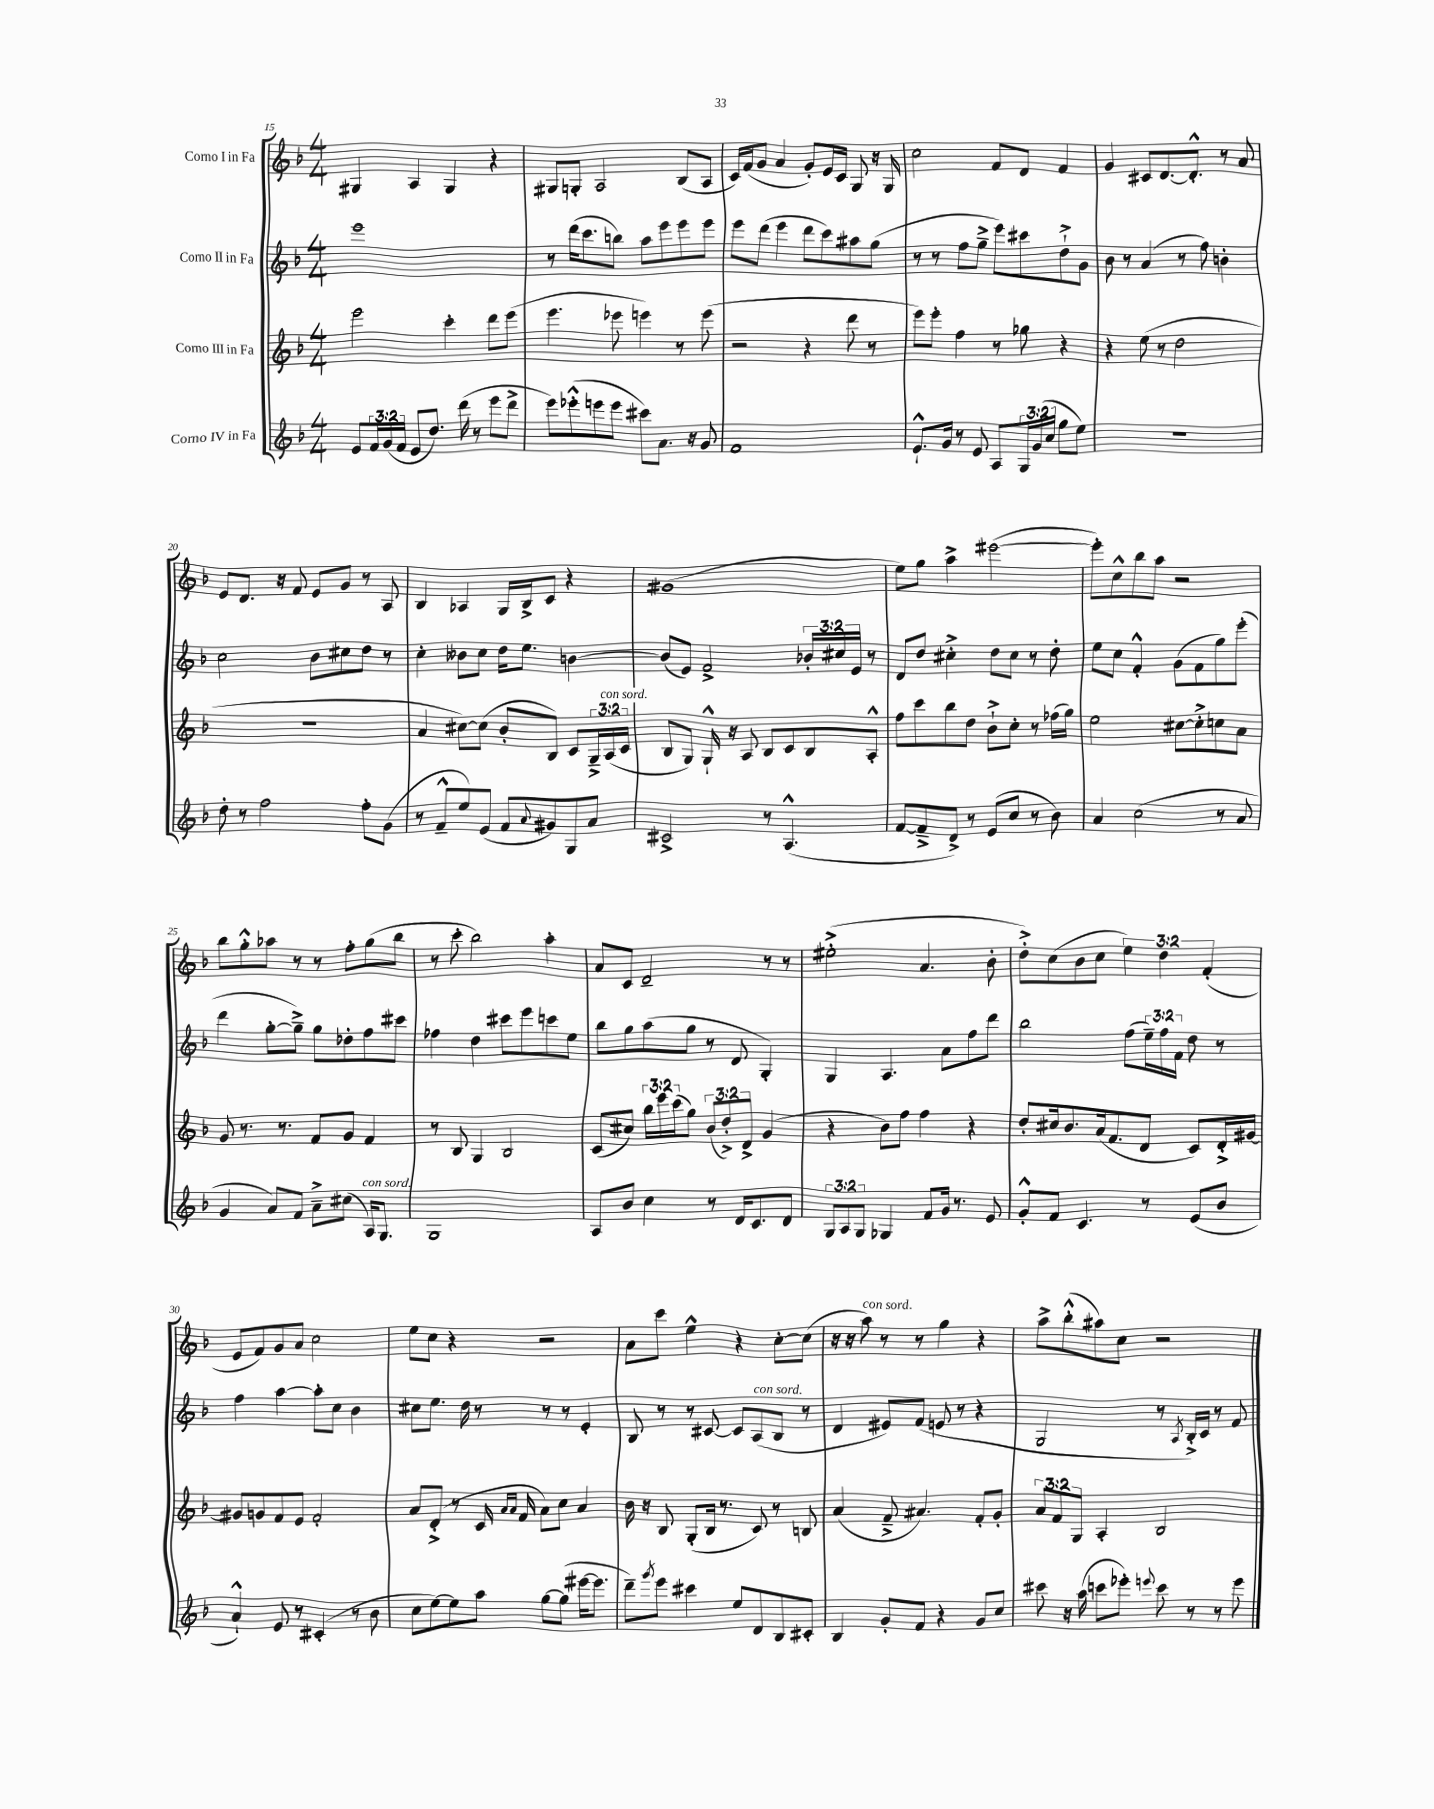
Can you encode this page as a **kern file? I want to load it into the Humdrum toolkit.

**kern	**kern	**kern	**kern
*staff4	*staff3	*staff2	*staff1
*clefG2	*clefG2	*clefG2	*clefG2
*k[b-]	*k[b-]	*k[b-]	*k[b-]
*M4/4	*M4/4	*M4/4	*M4/4
8e/L	2eee\	1eee	4G#/
24f/L	.	.	.
(24g/	.	.	.
24f/JJ	.	.	.
8e/L	.	.	4A/
8.dd/J)	.	.	.
.	4ccc'\	.	4G#/
(16ddd\	.	.	.
8r	.	.	.
8eee\L	8ddd\L	.	4r
8ddd^\J	(8eee\J	.	.
=	=	=	=
8eee\L)	4.eee\	8r	8G#/L
(8eee-'^^\	.	(16ddd\LK	8G'/J
.	.	8.ccc\	.
8eee\	.	.	2A/
8eee\J	8eee-\	8bb\J)	.
8ccc#\L)	4eee\)	8aa\L	.
8.a\J	.	8eee\	.
.	8r	8eee\	(8B-/L
16r	.	.	.
8g/	(8eee\	8eee\J	8A/J
=	=	=	=
1f	2r	8eee\L	16c/LL)
.	.	.	(16f/J
.	.	(8ddd\J	8g/J
.	.	4eee\	4a/
.	4r	8ddd\L	8g'/L)
.	.	8ccc\)	16e/L
.	.	.	16c/JJ
.	8ddd\	8aa#\	8G/
.	8r	(8gg\J	16r
.	.	.	16G/
=	=	=	=
8.e`^^/L	8eee\L)	8r	2cc\
.	8eee'\J	8r	.
16g/Jk	.	.	.
8r	4ff\	8ff\L	.
8e/	.	8gg~^\J	.
8A/L	8r	8eee\L)	8f/L
24G/L	8gg-\	8ccc#\	8d/J
(24g/	.	.	.
24cc/JJ	.	.	.
8gg\L	4r	8dd`^\	4f/
8ee\J)	.	8g\J	.
=	=	=	=
1r	4r	8b-\	4g/
.	.	8r	.
.	(8ee\	(4a/	8c#/L
.	8r	.	[8.d/
.	2dd\	8r	.
.	.	.	8.d'^^/]J
.	.	8ff\)	.
.	.	4b'\	8r
.	.	.	8a/
=	=	=	=
8dd'\	1r	2cc\	8e/L
8r	.	.	8.d/J
2ff\	.	.	.
.	.	.	16r
.	.	.	8f/
.	.	8b-\L	8e/L
.	.	8cc#\	8g/J
8ff'\L	.	8dd\J	8r
(8g\J	.	8r	8A/
=	=	=	=
8r	4a/	4cc'\	4B-/
8f~^^/L	.	.	.
8ee/)	[8cc#\L)	8b--\L	4A-/
(8e/J	(8cc#\]J	8cc\J	.
8f/L	8b-'/L	16dd\LK	16G/LL
.	.	8.ee\J	16B-^/J
8qqa/	.	.	.
8g#/)	8B-/J)	.	8c/J
8G/	8c/L	[4b\	4r
8a/J	24G~^/L	.	.
.	(24A/	.	.
.	24c/JJ	.	.
=	=	=	=
2c#^/	8B-/L	(8b/]L	(1g#
.	8G/J)	8e/J)	.
.	16G`^^/	2f^/	.
.	16r	.	.
.	8A/	.	.
8r	8B-/L	.	.
(4.A^^/	8c/	.	.
.	8B-/	24b-'/LL	.
.	.	24cc#/	.
.	.	24e/JJ	.
.	8A'^^/J	8r	.
=	=	=	=
[8f/L	8ff\L	8d/L	8ee\L)
8f~^/]	8ccc\	8dd/J	8gg\J
8d^/J)	8bb-\	4cc#'^\	4aa^\
8r	8dd\J	.	.
(8e/L	8b-`^\L	8dd\L	([2eee#\
8cc/J	8cc'\J	8cc#\J	.
8r	8r	8r	.
8b-\)	(16ff-\LL	8dd'\	.
.	16gg\JJ)	.	.
=	=	=	=
4a/	2ee\	8ee\L	8eee#'\]L)
.	.	8cc\J	8cc^^\
(2cc\	.	4f'^^/	8bb-\
.	.	.	8aa\J
.	[8cc#\L	(8g\L	2r
.	8cc#'^\]	8f\	.
8r	8cc\	8gg\)	.
8a/	8a\J	(8eee'\J	.
=	=	=	=
4g/	8g/	4ddd\	8bb-\L
.	8.r	.	8gg'^^\
8a/L)	.	[8gg'\L	8aa-\J
.	8.r	.	.
8f/J	.	8gg~^\]J)	8r
8a~^\L	8f/L	8gg\L	8r
(8cc#\J	8g/J	8dd-'\	8ff'\L
16A/LK)	4f/	8ff\	(8gg\
8.G/J	.	.	.
.	.	8ccc#\J	8bb-\J
=	=	=	=
1G	8r	4ff-\	8r
.	8B-/	.	8ccc'\
.	4G/	4dd\	2bb-\)
.	2B-/	8ccc#\L	.
.	.	8eee\	.
.	.	8ccc\	4aa'\
.	.	8ee\J	.
=	=	=	=
8A/L	(8c/L	8bb-\L	8a/L
8b-/J	8cc#/J)	8gg\	8c/J
4cc\	24bb-\LL	(8aa\	2d~/
.	24eee\	.	.
.	(24ccc\J	.	.
.	8gg\J)	8gg\J	.
8r	(12b-/L	8r	.
.	12dd'^/)	.	.
16d/LK	.	8d/	.
.	12d^/J	.	.
8.c/	.	.	.
.	(4g/	4G'/)	8r
8d/J	.	.	8r
=	=	=	=
12G/L	4r	4G/	(2ee#'^\
12A/	.	.	.
12G/J	.	.	.
4G-/	8b-\L)	4.A/	.
.	8ff\J	.	.
8f/L	4ff\	.	4.a/
16g/Jk	.	8a\L	.
8.r	.	.	.
.	4r	8ff\	.
8e/	.	8ddd\J	8b-'\
=	=	=	=
8g'^^/L	8dd'/L	2bb-\	8dd'^\L)
8f/J	16cc#/k	.	(8cc\
.	8.b-/	.	.
4.c/	.	.	8b-\
.	(16a/k	.	8cc\J
.	8.f/	.	.
.	.	(8ff\L	6ee\)
8r	8d/J	24ee~\L)	.
.	.	24ff\	6dd\
.	.	24f\JJ	.
(8e/L	8c/L)	8dd\	.
.	.	.	(6f'/
8b-/J	16d'^/L	8r	.
.	[16g#/JJ	.	.
=	=	=	=
4a`^^/)	8g#/]L	4ff\	8e/L
.	8g/	.	8f/)
8e/	8f/	[4aa\	8g/
8r	8e/J	.	8a/J
(4c#'/	2f'/	8aa'\]L	2cc\
.	.	8cc\J	.
8r	.	4b-\	.
8b-\	.	.	.
=	=	=	=
8cc\L	8a/L	8cc#\L	8ee\L
[8ee\)	(8d'^/J	8.ee\J	8cc\J
8ee\]	8r	.	4r
.	.	16dd\	.
8aa\J	16c/	8r	.
.	16qqa/LL	.	.
.	16qqa/JJ	.	.
.	16f/	.	.
[8gg\L	8a\L)	8r	2r
(8gg\]J	8cc\J	8r	.
[16eee#\LK	4a/	4e'/	.
8.eee#\]J	.	.	.
=	=	=	=
8ddd~\L)	16b-\	8B-/	8a\L
.	16r	.	.
8qggg/	.	.	.
8eee\J	8B-/	8r	8ccc\J
4ccc#\	(8G'/L	8r	4ee^^\
.	16B-/Jk	[8c#/	.
.	8.r	.	.
8ee/L	.	8c#/]L	4r
8d/	8c/)	(8A/	.
8B-/	8r	8B-/J	[8cc'\L
8c#'/J	8B/	8r	(8cc\]J
=	=	=	=
4B-/	(4a/	4d/	16r
.	.	.	16r
.	.	.	8aa\)
8g'/L	8f~^/	8e#/L)	8r
8f/J	4.a#/)	(8f/J	8r
4r	.	8e/	4gg\
.	.	8r	.
8g/L	8f'/L	4r	4r
8cc/J	8g'/J	.	.
=	=	=	=
8ccc#\	12a/L	2G/	8aa^\L
.	12f/	.	.
16r	.	.	(8bb-'^^\
.	12G/J	.	.
(16aa\	.	.	.
8ccc\L	4A'/	.	8aa#\)
8eee-'\J)	.	.	8cc\J
8qqeee/	.	.	.
8ccc\	2B-/	8r	2r
.	.	8qA/	.
8r	.	16B-'^/LL)	.
.	.	16c/JJ	.
8r	.	8r	.
8eee\	.	8f/	.
==	==	==	==
*-	*-	*-	*-
